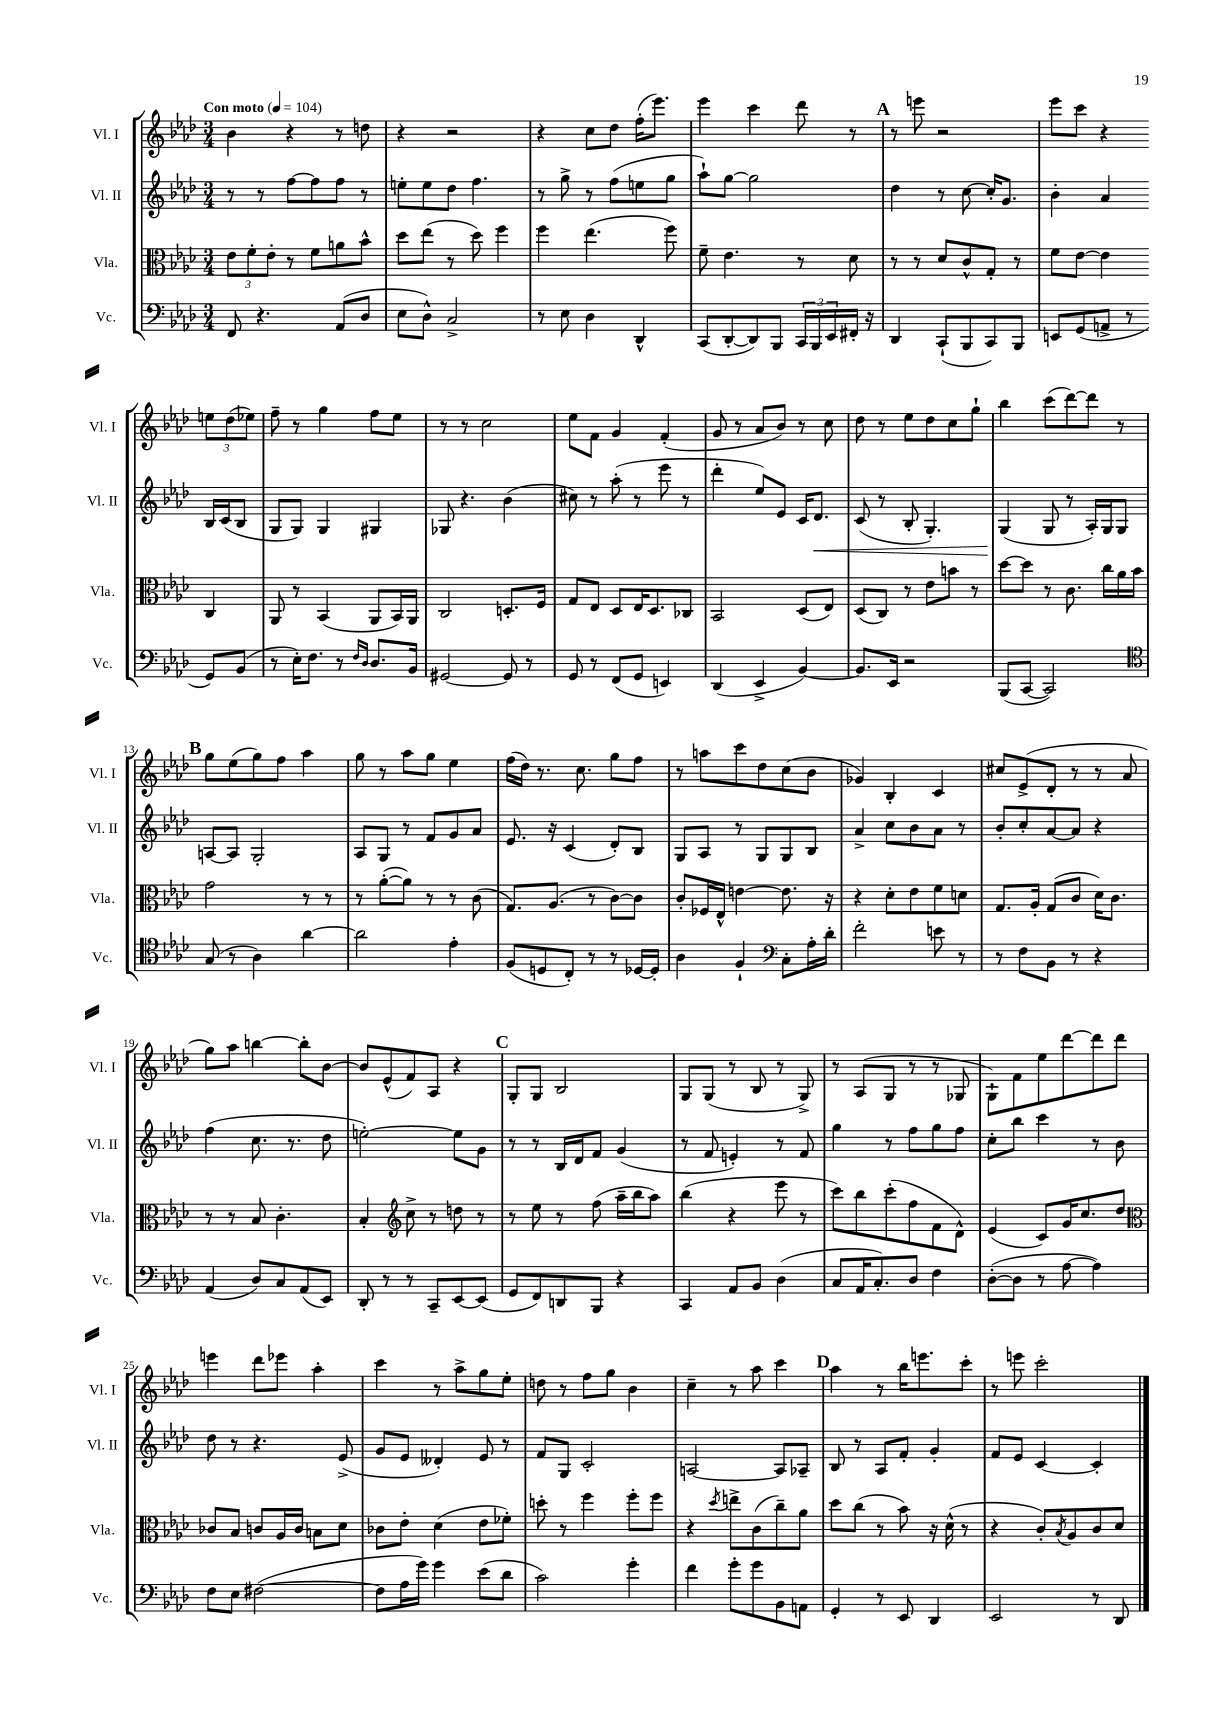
<<
\new StaffGroup <<
\new Staff = "s0" \with { instrumentName = "Vl. I" shortInstrumentName = "Vl. I" } {
    \clef treble \key aes \major \numericTimeSignature \time 3/4 \tempo "Con moto" 4 = 104
    bes'4 r4 r8 d''8 |
    r4 r2 |
    r4 c''8 des''8 f''16-.( ees'''8.) |
    ees'''4 c'''4 des'''8 r8 |
    \mark \markup { \bold "A" } r8 e'''8 r2 |
    ees'''8 c'''8 r4 \tuplet 3/2 { e''8 des''8( ees''8) } |
    f''8-- r8 g''4 f''8 ees''8 |
    r8 r8 c''2 |
    ees''8 f'8 g'4 f'4-.( |
    g'8 r8 aes'8 bes'8) r8 c''8 |
    des''8 r8 ees''8 des''8 c''8 g''8-! |
    bes''4 c'''8( des'''8~) des'''8 r8 |
    \mark \markup { \bold "B" } g''8 ees''8( g''8) f''8 aes''4 |
    g''8 r8 aes''8 g''8 ees''4 |
    f''16( des''16) r8. c''8. g''8 f''8 |
    r8 a''8 c'''8 des''8 c''8( bes'8 |
    ges'4) bes4-. c'4 |
    cis''8 ees'8->( des'8-. r8 r8 aes'8 |
    g''8) aes''8 b''4~ b''8-. bes'8~ |
    bes'8 ees'8-^( f'8) aes8 r4 |
    \mark \markup { \bold "C" } g8-. g8 bes2 |
    g8 g8( r8 bes8 r8 g8->) |
    r8 aes8( g8 r8 r8 ges8 |
    g8-!) f'8 ees''8 des'''8~ des'''8 des'''8 |
    e'''4 des'''8 ees'''8 aes''4-. |
    c'''4 r8 aes''8-> g''8 ees''8-. |
    d''8 r8 f''8 g''8 bes'4 |
    c''4-- r8 aes''8 c'''4 |
    \mark \markup { \bold "D" } aes''4 r8 bes''16 e'''8. c'''8-. |
    r8 e'''8 c'''2-. \bar "|." |
}
\new Staff = "s1" \with { instrumentName = "Vl. II" shortInstrumentName = "Vl. II" } {
    \clef treble \key aes \major \numericTimeSignature \time 3/4
    r8 r8 f''8~ f''8 f''8 r8 |
    e''8-. e''8 des''8 f''4. |
    r8 g''8-> r8 f''8( e''8 g''8 |
    aes''8-!) g''8~ g''2 |
    \mark \markup { \bold "A" } des''4 r8 c''8~ c''16-. g'8. |
    bes'4-. aes'4 bes16 c'16( bes8 |
    g8 g8) g4 gis4 |
    ges8 r4. bes'4( |
    cis''8) r8 aes''8-.( r8 ees'''8 r8 |
    des'''4-. ees''8) ees'8 c'16 des'8.\< |
    c'8( r8 bes8-. g4.-.) |
    g4\!( g8 r8 aes16-.) g16 g8 |
    \mark \markup { \bold "B" } a8~ a8 g2-. |
    aes8 g8 r8 f'8 g'8 aes'8 |
    ees'8. r16 c'4( des'8-.) bes8 |
    g8 aes8 r8 g8 g8 bes8 |
    aes'4-> c''8 bes'8 aes'8 r8 |
    bes'8-. c''8-. aes'8~ aes'8 r4 |
    f''4( c''8. r8. des''8 |
    e''2~-.) e''8 g'8 |
    \mark \markup { \bold "C" } r8 r8 bes16 des'16 f'8 g'4( |
    r8 f'8 e'4-.) r8 f'8 |
    g''4 r8 f''8 g''8 f''8 |
    c''8-. bes''8 c'''4 r8 bes'8 |
    des''8 r8 r4. ees'8->( |
    g'8 ees'8 deses'4-.) ees'8 r8 |
    f'8 g8 c'2-. |
    a2~ a8 aes8-- |
    \mark \markup { \bold "D" } bes8 r8 aes8 f'8-. g'4-. |
    f'8 ees'8 c'4~ c'4-. \bar "|." |
}
\new Staff = "s2" \with { instrumentName = "Vla." shortInstrumentName = "Vla." } {
    \clef alto \key aes \major \numericTimeSignature \time 3/4
    \tuplet 3/2 { ees'8 f'8-. ees'8-. } r8 f'8 a'8 bes'8-^ |
    des''8 ees''8( r8 des''8) f''4 |
    f''4 ees''4.( f''8) |
    f'8-- ees'4. r8 des'8 |
    \mark \markup { \bold "A" } r8 r8 des'8 c'8-^ g8-. r8 |
    f'8 ees'8~ ees'4 c4 |
    aes,8 r8 bes,4( aes,8 bes,16) aes,16 |
    c2 d8.-. f16 |
    g8 ees8 des8 ees16 des8. ces8 |
    bes,2 des8( ees8) |
    des8( c8) r8 ees'8 b'8 r8 |
    des''8~ des''8 r8 c'8. c''16 aes'16 bes'16 |
    \mark \markup { \bold "B" } g'2 r8 r8 |
    r8 aes'8~-.( aes'8) r8 r8 c'8( |
    g8.) aes8.( r8 c'8~) c'8 |
    c'8-. fes16 ees16-^ e'4~ e'8. r16 |
    r4 des'8-. ees'8 f'8 d'8 |
    g8. aes16-. g8( c'8 des'16) c'8. |
    r8 r8 bes8 c'4.-. |
    bes4-. \clef treble c''8-> r8 d''8 r8 |
    \mark \markup { \bold "C" } r8 ees''8 r8 f''8( aes''16-- bes''16 aes''8) |
    bes''4( r4 ees'''8 r8 |
    c'''8) bes''8 c'''8-.( f''8 f'8 des'8-^) |
    ees'4( c'8) g'16 c''8. des''8 |
    \clef alto ces'8 bes8 c'8 aes16 c'16 b8 des'8 |
    ces'8 ees'8-. des'4( ees'8 fes'8-.) |
    d''8-. r8 f''4 f''8-. f''8 |
    r4 \acciaccatura { des''8 } e''8-> c'8( c''8--) aes'8 |
    \mark \markup { \bold "D" } des''8 c''8( r8 bes'8) r16 des'16-^( r8 |
    r4 c'8-.) \acciaccatura { bes8 } aes8 c'8 des'8 \bar "|." |
}
\new Staff = "s3" \with { instrumentName = "Vc." shortInstrumentName = "Vc." } {
    \clef bass \key aes \major \numericTimeSignature \time 3/4
    f,8 r4. aes,8( des8 |
    ees8 des8-^) c2-> |
    r8 ees8 des4 des,4-^ |
    c,8( des,8~-. des,8) bes,,8 \tuplet 3/2 { c,16 bes,,16 ees,16 } fis,16-. r16 |
    \mark \markup { \bold "A" } des,4 c,8-!( bes,,8 c,8) bes,,8 |
    e,8 g,8( a,8-> r8 g,8) bes,8( |
    r8 ees16-.) f8. r8 \grace { f16 des16 } des8. bes,16 |
    gis,2~ gis,8 r8 |
    g,8 r8 f,8( g,8 e,4) |
    des,4( ees,4-> bes,4~) |
    bes,8. ees,16 r2 |
    bes,,8( c,8~ c,2) |
    \mark \markup { \bold "B" } \clef tenor g8( r8 aes4) aes'4~ |
    aes'2 ees'4-. |
    f8( d8 c8-.) r8 r8 des16~ des16-. |
    aes4 f4-! \clef bass c8-. aes16-. des'16-. |
    f'2-. e'8 r8 |
    r8 f8 bes,8 r8 r4 |
    aes,4( des8) c8 aes,8( ees,8) |
    des,8-. r8 r8 c,8-- ees,8~ ees,8( |
    \mark \markup { \bold "C" } g,8 f,8) d,8 bes,,8 r4 |
    c,4 aes,8 bes,8 des4( |
    c8 aes,16 c8.-.) des8 f4 |
    des8~-.( des8 r8 aes8~ aes4) |
    f8 ees8 fis2~( |
    fis8 aes16 g'16) g'4 ees'8( des'8 |
    c'2) g'4-. |
    f'4 g'8-. g'8 bes,8 a,8 |
    \mark \markup { \bold "D" } g,4-. r8 ees,8 des,4 |
    ees,2 r8 des,8 \bar "|." |
}
>>
>>
